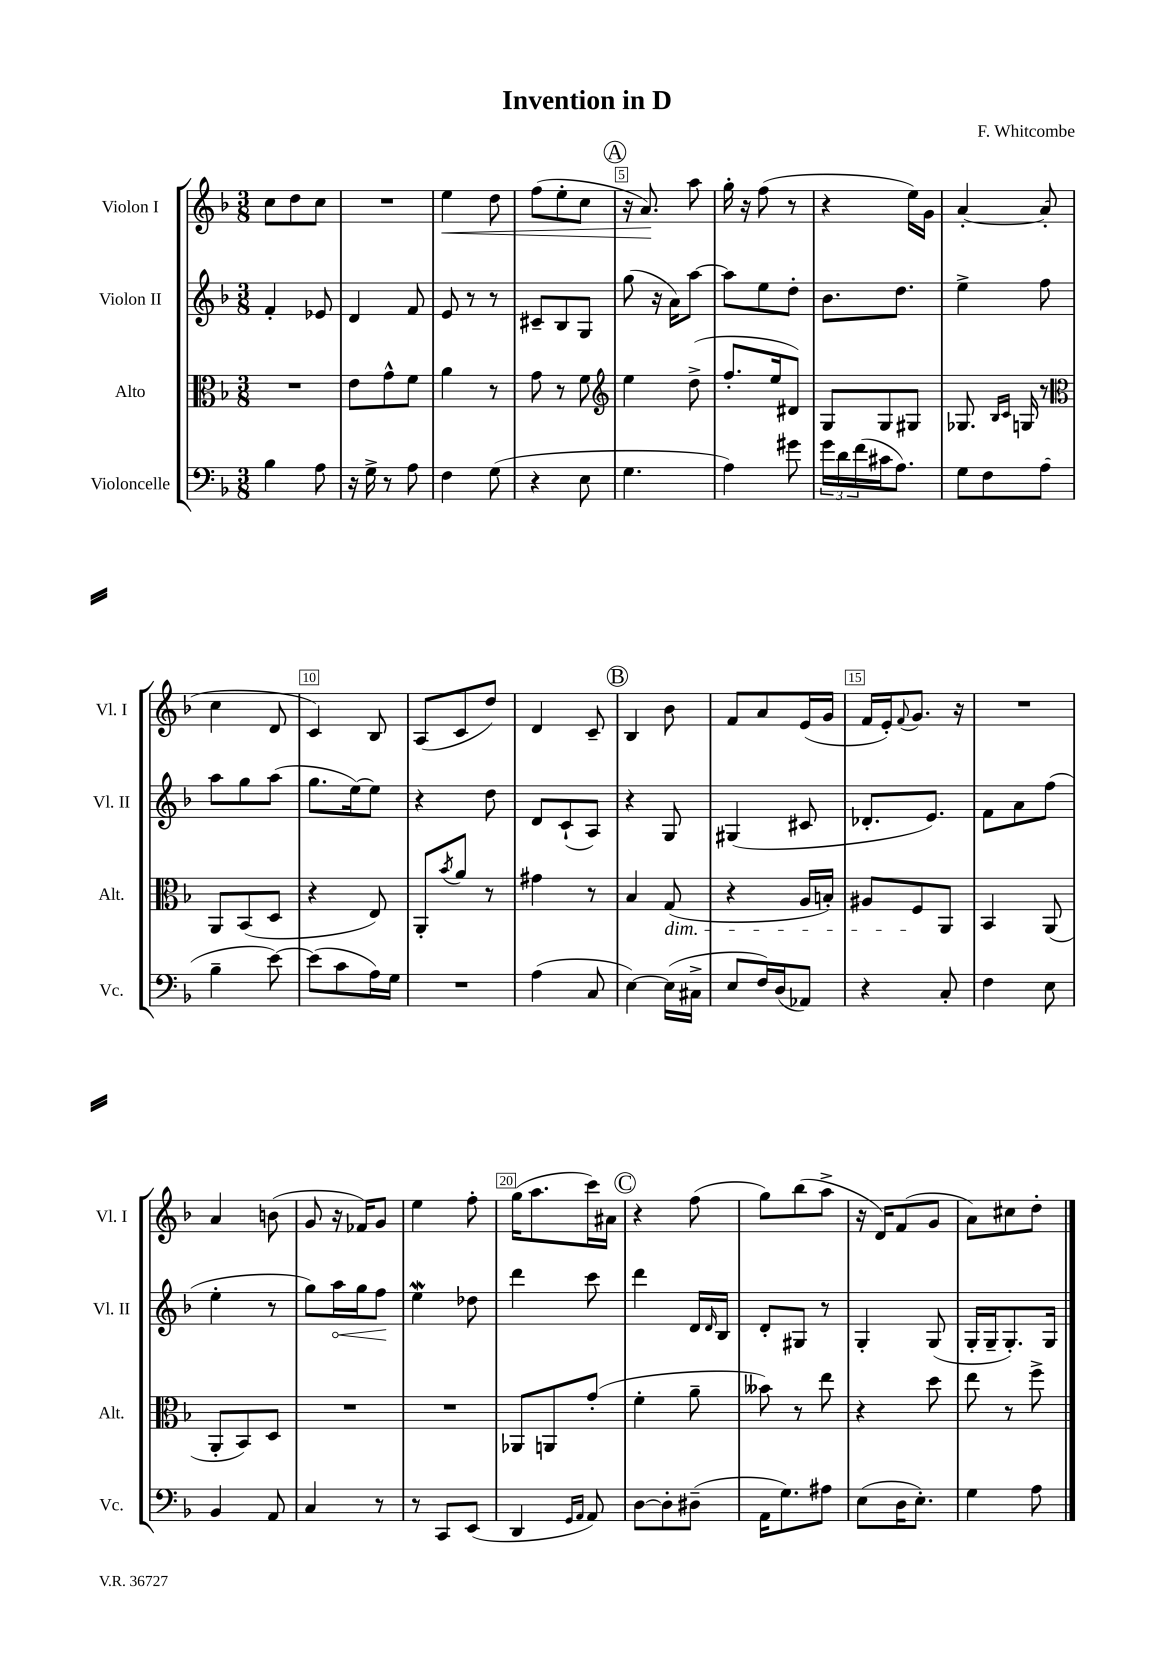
\header { title = "Invention in D" composer = "F. Whitcombe" }
<<
\new StaffGroup <<
\new Staff = "s0" \with { instrumentName = "Violon I" shortInstrumentName = "Vl. I" } {
    \clef treble \key f \major \numericTimeSignature \time 3/8
    c''8 d''8 c''8 |
    R4. |
    e''4\< d''8 |
    f''8( e''8-. c''8 |
    \mark \markup { \circle "A" } r16 a'8.\!) a''8 |
    g''16-. r16 f''8( r8 |
    r4 e''16) g'16 |
    a'4~-. a'8-.( |
    c''4 d'8 |
    c'4) bes8 |
    a8( c'8 d''8) |
    d'4 c'8-- |
    \mark \markup { \circle "B" } bes4 bes'8 |
    f'8 a'8 e'16( g'16 |
    f'16 e'16-.) \appoggiatura { f'8 } g'8. r16 |
    R4. |
    a'4 b'8( |
    g'8 r16 fes'16) g'8 |
    e''4 f''8-. |
    g''16( a''8. c'''16) ais'16 |
    \mark \markup { \circle "C" } r4 f''8( |
    g''8) bes''8( a''8-> |
    r16 d'16) f'8( g'8 |
    a'8) cis''8 d''8-. \bar "|." |
}
\new Staff = "s1" \with { instrumentName = "Violon II" shortInstrumentName = "Vl. II" } {
    \clef treble \key f \major \numericTimeSignature \time 3/8
    f'4-. ees'8 |
    d'4 f'8 |
    e'8 r8 r8 |
    cis'8-- bes8 g8 |
    \mark \markup { \circle "A" } g''8( r16 a'16) a''8~ |
    a''8 e''8 d''8-. |
    bes'8. d''8. |
    e''4-> f''8 |
    a''8 g''8 a''8( |
    g''8. e''16~) e''8 |
    r4 d''8 |
    d'8 c'8-!( a8) |
    \mark \markup { \circle "B" } r4 g8 |
    gis4( cis'8 |
    des'8.-. e'8.) |
    f'8 a'8 f''8( |
    e''4-. r8 |
    g''8) \once \override Hairpin.circled-tip = ##t a''16\< g''16 f''8\! |
    e''4\mordent des''8 |
    d'''4 c'''8 |
    \mark \markup { \circle "C" } d'''4 d'16 \grace { d'16 } bes16 |
    d'8-. gis8 r8 |
    g4-. g8( |
    g16-. g16-- g8.-.) g16 \bar "|." |
}
\new Staff = "s2" \with { instrumentName = "Alto" shortInstrumentName = "Alt." } {
    \clef alto \key f \major \numericTimeSignature \time 3/8
    R4. |
    e'8 g'8-^ f'8 |
    a'4 r8 |
    g'8 r8 f'8 |
    \mark \markup { \circle "A" } \clef treble e''4 d''8->( |
    f''8.-. e''16 dis'8) |
    g8 g8 gis8 |
    ges8. \grace { bes16 c'16 } g16 r8 |
    \clef alto a,8 bes,8( d8 |
    r4 e8) |
    a,8-. \acciaccatura { bes'8 } a'8 r8 |
    gis'4 r8 |
    \mark \markup { \circle "B" } bes4 g8\dim( |
    r4 a16 b16-.) |
    ais8 f8\! a,8 |
    bes,4 a,8( |
    a,8-. bes,8) d8 |
    R4. |
    R4. |
    aes,8 a,8 g'8-.( |
    \mark \markup { \circle "C" } f'4-. a'8-- |
    beses'8) r8 e''8 |
    r4 d''8 |
    e''8 r8 f''8-> \bar "|." |
}
\new Staff = "s3" \with { instrumentName = "Violoncelle" shortInstrumentName = "Vc." } {
    \clef bass \key f \major \numericTimeSignature \time 3/8
    bes4 a8 |
    r16 g16-> r8 a8 |
    f4 g8( |
    r4 e8 |
    \mark \markup { \circle "A" } g4. |
    a4) gis'8 |
    \tuplet 3/2 { g'16 d'16 f'16( } cis'16 a8.) |
    g8 f8 a8( |
    bes4-- e'8~) |
    e'8( c'8 a16) g16 |
    R4. |
    a4( c8 |
    \mark \markup { \circle "B" } e4~) e16( cis16-> |
    e8 f16) d16( aes,8) |
    r4 c8-. |
    f4 e8 |
    bes,4 a,8 |
    c4 r8 |
    r8 c,8 e,8( |
    d,4 \grace { g,16 a,16 } a,8) |
    \mark \markup { \circle "C" } d8~ d8-. dis8--( |
    a,16 g8.) ais8 |
    e8( d16 e8.-.) |
    g4 a8 \bar "|." |
}
>>
>>
\layout { \context { \Score \override BarNumber.break-visibility = ##(#f #t #t) barNumberVisibility = #(every-nth-bar-number-visible 5) \override BarNumber.stencil = #(make-stencil-boxer 0.1 0.3 ly:text-interface::print) } }
